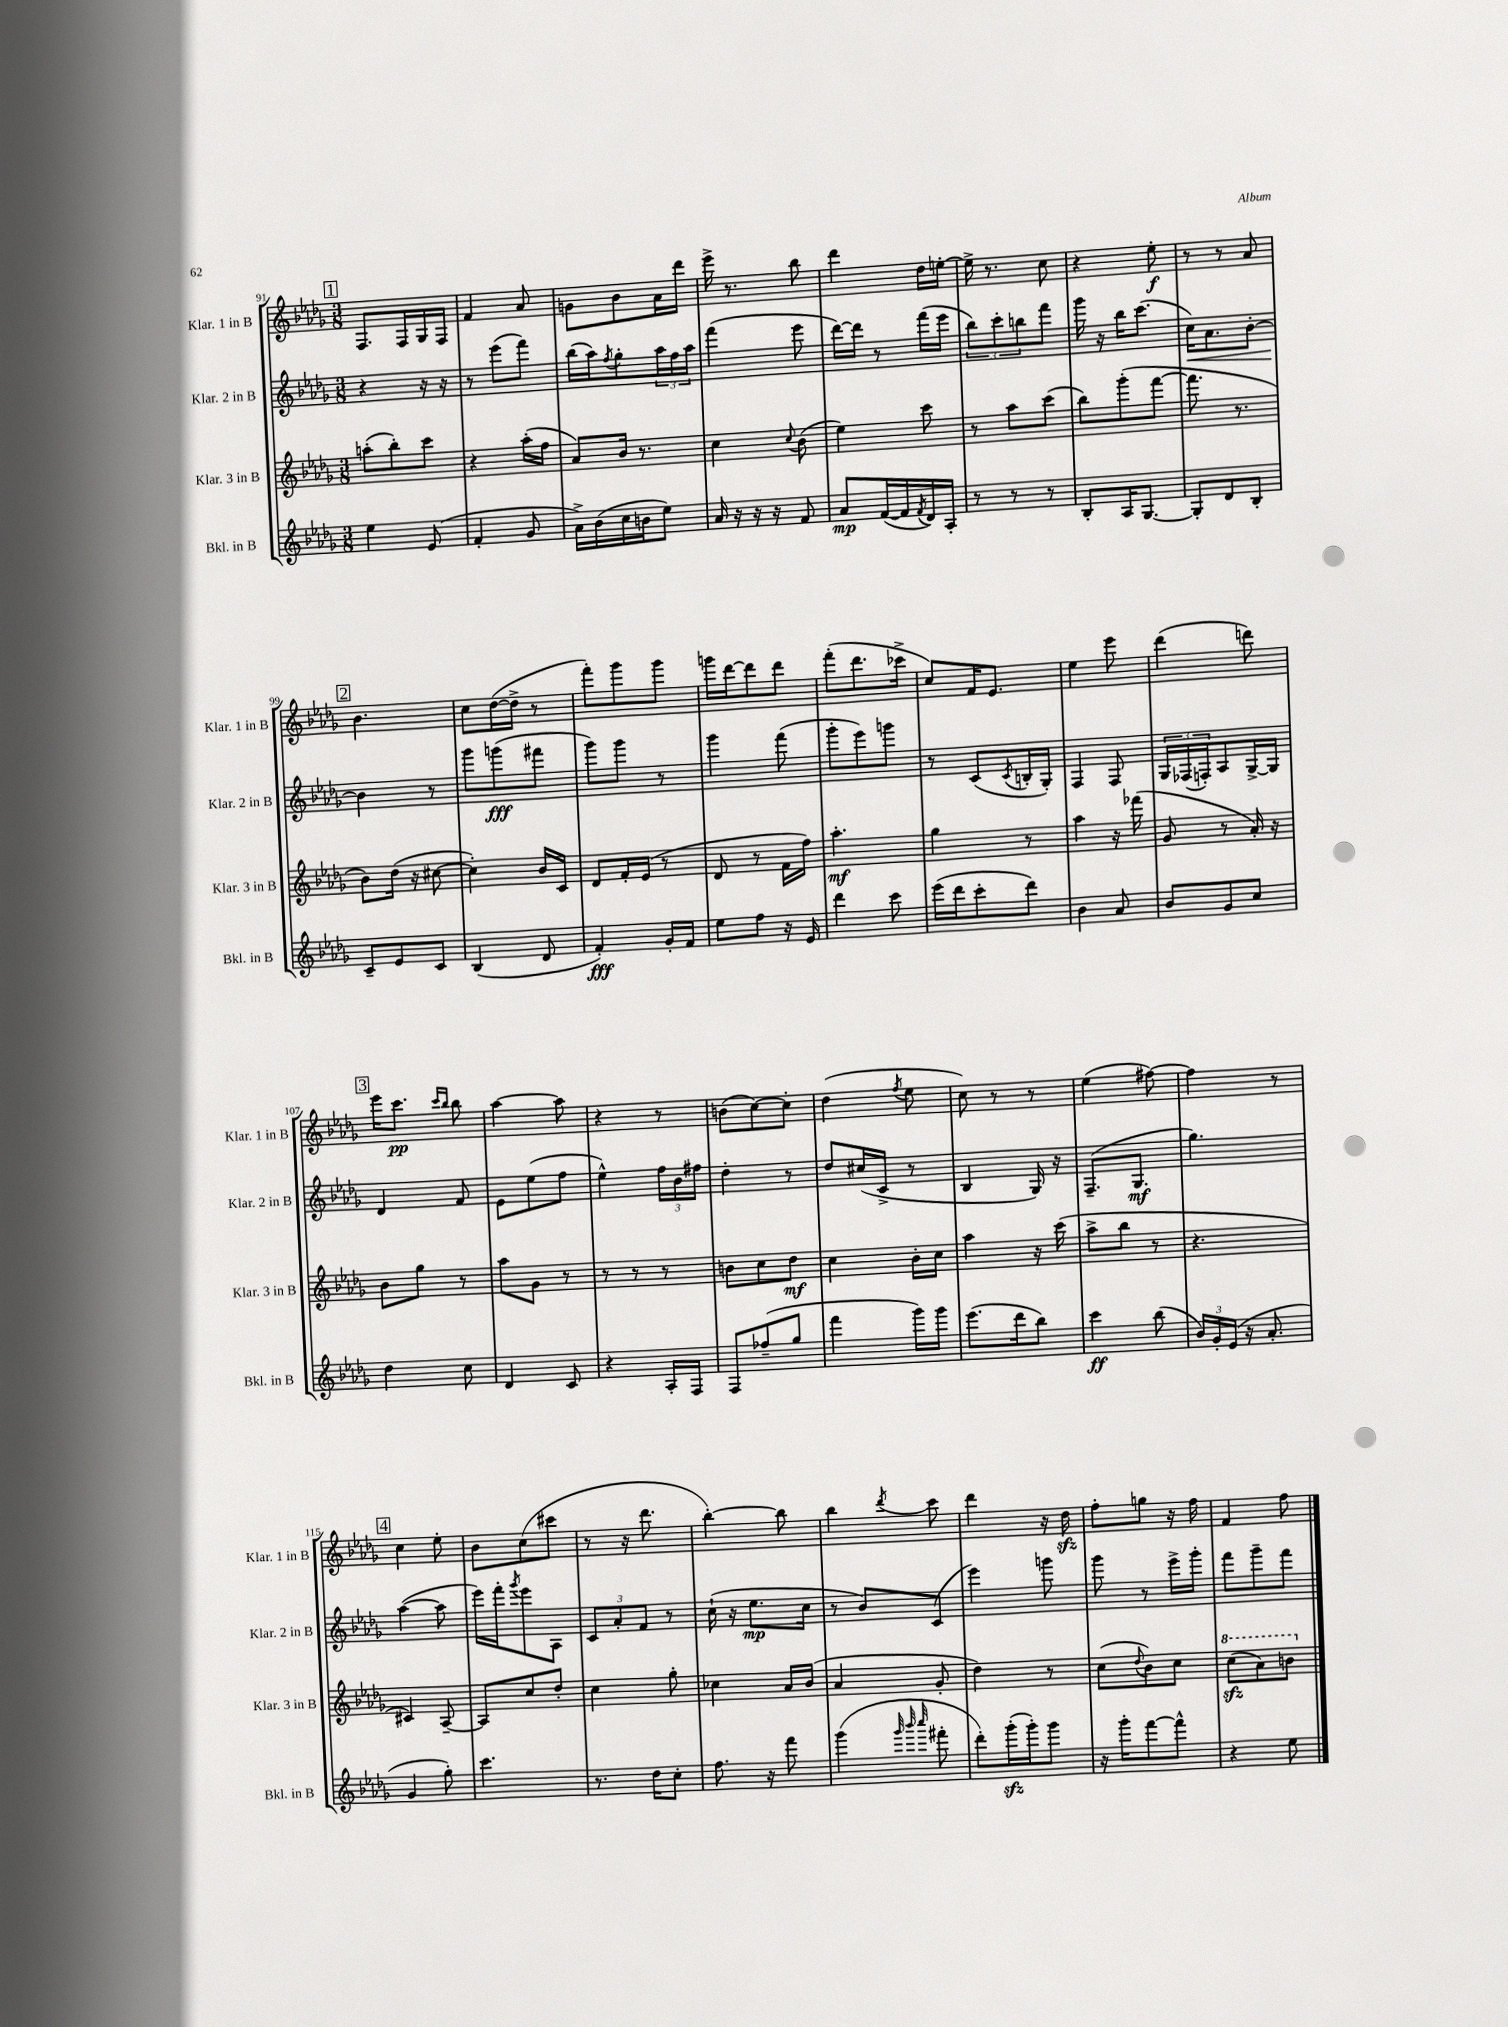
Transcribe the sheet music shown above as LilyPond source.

<<
\new StaffGroup <<
\new Staff = "s0" \with { instrumentName = "Klar. 1 in B" shortInstrumentName = "Klar. 1 in B" } {
    \clef treble \key des \major \numericTimeSignature \time 3/8
    \mark \markup { \box "1" } f8. f16 ges16 f16 |
    f'4 aes'8 |
    g'8 bes'8 aes'16 des'''16 |
    ees'''16-> r8. bes''8 |
    des'''4 des''16 e''16~-. |
    e''16-> r8. c''8 |
    r4 ees''8-.\f |
    r8 r8 aes'8 |
    \mark \markup { \box "2" } bes'4. |
    c''8 des''16~( des''16-> r8 |
    f'''8-.) ges'''8 ges'''8 |
    g'''16 des'''16~ des'''8 des'''8 |
    f'''8-.( des'''8. ces'''16-> |
    c''8) f'16 ees'8. |
    ees''4 ees'''8 |
    des'''4( d'''8) |
    \mark \markup { \box "3" } ees'''16 c'''8.\pp \grace { c'''16 bes''16 } bes''8 |
    aes''4~ aes''8 |
    r4 r8 |
    b'8( c''8~) c''8-. |
    des''4( \acciaccatura { f''8 } ees''8 |
    c''8) r8 r8 |
    ees''4( fis''8~) |
    fis''4 r8 |
    \mark \markup { \box "4" } c''4 ees''8-. |
    bes'8 c''8( cis'''8 |
    r8 r16 des'''8. |
    bes''4~-.) bes''8 |
    bes''4 \acciaccatura { des'''8 } c'''8 |
    des'''4 r16 des''16\sfz |
    f''8-. g''8 r16 f''16 |
    f'4 f''8 \bar "|." |
}
\new Staff = "s1" \with { instrumentName = "Klar. 2 in B" shortInstrumentName = "Klar. 2 in B" } {
    \clef treble \key des \major \numericTimeSignature \time 3/8
    \mark \markup { \box "1" } r4 r16 r16 |
    r8 ees'''8( f'''8) |
    bes''16( aes''16) \acciaccatura { f''8 } ges''8-. \tuplet 3/2 { aes''16 f''16 aes''16 } |
    f'''4( ees'''8 |
    des'''16~) des'''16 r8 f'''16( ees'''16 |
    \tuplet 3/2 { bes''8) c'''8-. b''8 } f'''8 |
    ges'''16 r16 bes''16 c'''8.( |
    c''16\<) aes'8. bes'8~-. |
    \mark \markup { \box "2" } bes'4\! r8 |
    ges'''8 g'''8\fff( fis'''8 |
    ges'''8) ges'''8 r8 |
    ges'''4 f'''8( |
    ges'''8-. ees'''8) g'''8 |
    r8 c'8( \acciaccatura { c'8 } b16-. ges16-.) |
    f4 f8 |
    \tuplet 3/2 { ges16 fes16( f16-.) } aes8 ges16~-> ges16 |
    \mark \markup { \box "3" } des'4 f'8 |
    ees'8 ees''8( f''8 |
    ees''4-^) \tuplet 3/2 { f''16 bes'16 fis''16 } |
    des''4-. r8 |
    des''8 cis''16( c'16-> r8 |
    bes4 ges16) r16 |
    f8.--( ges8.\mf |
    ges''4.) |
    \mark \markup { \box "4" } aes''4~( aes''8 |
    ees'''16) f'''16-. \acciaccatura { ges'''8 } ees'''8 aes8 |
    \tuplet 3/2 { c'8 aes'8-. f'8 } r8 |
    c''16-!( r16 ees''8.\mp c''16 |
    r8 bes'8) c'8( |
    ees'''4) g'''8 |
    ges'''8 r8 ees'''16-> ges'''16-. |
    f'''8 ges'''8-- f'''8 \bar "|." |
}
\new Staff = "s2" \with { instrumentName = "Klar. 3 in B" shortInstrumentName = "Klar. 3 in B" } {
    \clef treble \key des \major \numericTimeSignature \time 3/8
    \mark \markup { \box "1" } a''8-.( bes''8-.) c'''8 |
    r4 aes''16-.( f''16 |
    aes'8) bes'16 r8. |
    c''4 \appoggiatura { c''8 } bes'8( |
    ees''4) c'''8 |
    r8 aes''8 c'''8( |
    bes''8) ges'''8-.( f'''8~ |
    f'''8. r8. |
    \mark \markup { \box "2" } bes'8) des''16( r16 cis''8~ |
    cis''4-.) bes'16 c'16 |
    des'8 f'16-. ees'16( r8 |
    des'8 r8 f'16 f''16) |
    aes''4.-.\mf |
    ges''4 r8 |
    aes''4 r16 fes'''16( |
    ges'8 r8 aes'16-.) r16 |
    \mark \markup { \box "3" } bes'8 ges''8 r8 |
    aes''8 ges'8 r8 |
    r8 r8 r8 |
    b'8 c''8 des''8\mf |
    c''4 bes'16-. c''16 |
    aes''4 r16 c'''16( |
    aes''8-> bes''8 r8 |
    r4. |
    \mark \markup { \box "4" } cis'4) aes8~-- |
    aes8 c''8 des''8-. |
    c''4 ges''8-. |
    ces''4 aes'16 bes'16( |
    aes'4 ges'8-. |
    des''4) r8 |
    c''8( \appoggiatura { des''8 } bes'8) c''8 |
    \ottava #1 c'''8\sfz( aes''8) b''8 \ottava #0 \bar "|." |
}
\new Staff = "s3" \with { instrumentName = "Bkl. in B" shortInstrumentName = "Bkl. in B" } {
    \clef treble \key des \major \numericTimeSignature \time 3/8
    \mark \markup { \box "1" } ees''4 ees'8( |
    f'4-. ges'8 |
    aes'16->) bes'16( c''16 b'16 ees''8) |
    aes'16 r16 r16 r16 f'8 |
    aes'8\mp f'16~( f'16 \acciaccatura { f'8 } des'16) aes16-. |
    r8 r8 r8 |
    bes8-. aes16 ges8.~ |
    ges8-. des'8 bes8-. |
    \mark \markup { \box "2" } c'8-- ees'8 c'8 |
    bes4( des'8 |
    f'4-.\fff) ges'16-. f'16 |
    ees''8 f''8 r16 ees'16 |
    des'''4 c'''8 |
    ees'''16( des'''16 c'''8-. des'''8) |
    bes'4 aes'8 |
    bes'8 ges'8 c''8 |
    \mark \markup { \box "3" } des''4 c''8 |
    des'4 c'8 |
    r4 aes16-. f16 |
    f8 fes''8--( ges''8 |
    f'''4 ges'''16) ges'''16 |
    ees'''8.( des'''16 bes''8) |
    c'''4\ff bes''8( |
    \tuplet 3/2 { bes'16) ges'16-. ees'16( } r16 aes'8.-. |
    \mark \markup { \box "4" } ges'4 ges''8-.) |
    c'''4. |
    r8. des''16 c''8-. |
    f''8. r16 f'''8 |
    ges'''4( \grace { ges'''32 bes'''32 c''''32 } fis'''8-. |
    des'''8-.) ges'''16-.\sfz( ges'''16-.) ges'''8 |
    r16 ges'''16-. f'''8~ f'''8-^ |
    r4 ees''8 \bar "|." |
}
>>
>>
\layout { \context { \Score currentBarNumber = #91 } }
